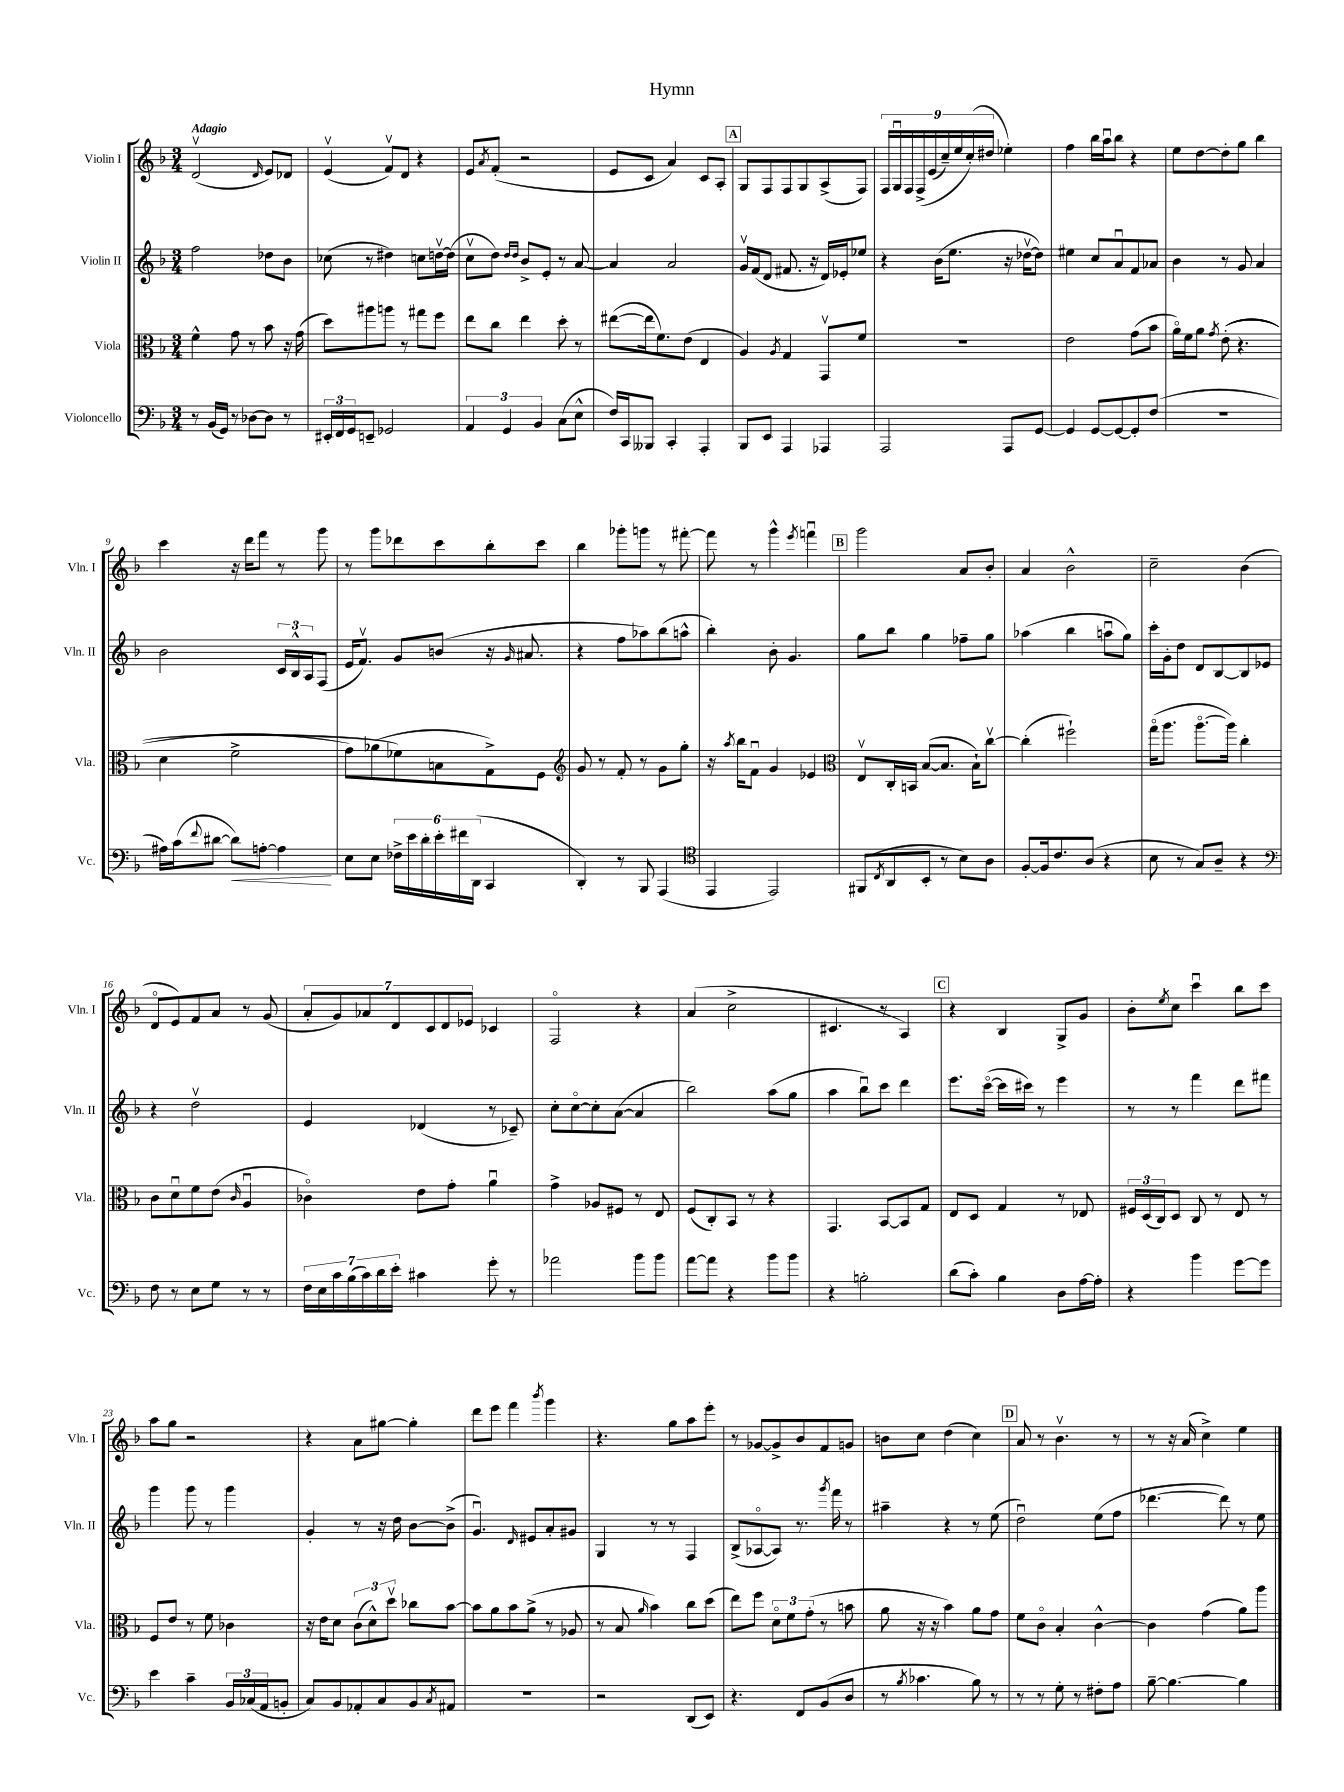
\header { title = "Hymn" }
<<
\new StaffGroup <<
\new Staff = "s0" \with { instrumentName = "Violin I" shortInstrumentName = "Vln. I" } {
    \clef treble \key f \major \numericTimeSignature \time 3/4 \tempo "Adagio"
    d'2\upbow( \grace { d'16 } e'8) des'8 |
    e'4\upbow( f'8\upbow) d'8 r4 |
    e'8 \acciaccatura { a'8 } f'8-.( r2 |
    e'8 c'8 a'4) c'8 a8-. |
    \mark \markup { \box "A" } g8 f8 f8 g8 a8->( f8) |
    \tuplet 9/8 { f16 g16\downbow f16 f16->\( e'16( c''16--) e''16 c''16-.(\) dis''16 } ees''4-.) |
    f''4 bes''16 a''16\downbow bes''8 r4 |
    e''8 d''8~ d''8-. g''8 bes''4 |
    c'''4 r16 d'''16 f'''8 r8 g'''8 |
    r8 g'''8 des'''8 c'''8 bes''8-. c'''8 |
    bes''4 ges'''8-. g'''8 r8 fis'''8~-. |
    fis'''8 r8 g'''4-^ \acciaccatura { e'''8 } f'''4\downbow |
    \mark \markup { \box "B" } g'''2 a'8 bes'8-. |
    a'4 bes'2-^ |
    c''2-- bes'4( |
    d'8\flageolet e'8) f'8 a'8 r8 g'8( |
    \tuplet 7/4 { a'8-. g'8) aes'8 d'8 c'8 d'8 ees'8 } ces'4 |
    f2\flageolet r4 |
    a'4( c''2-> |
    cis'4. r8 a4) |
    \mark \markup { \box "C" } r4 bes4 g8-> g'8 |
    bes'8-. \acciaccatura { e''8 } c''8 c'''4\downbow bes''8 c'''8 |
    a''8 g''8 r2 |
    r4 a'8 gis''8~ gis''4-. |
    d'''8 e'''8 f'''4 \acciaccatura { bes'''8 } g'''4 |
    r4. g''8 a''8 e'''8-. |
    r8 ges'8~ ges'8-> bes'8 f'8 g'8 |
    b'8 c''8 d''4( c''4) |
    \mark \markup { \box "D" } a'8 r8 bes'4.\upbow r8 |
    r8 r16 a'16( c''4->) e''4 \bar "|." |
}
\new Staff = "s1" \with { instrumentName = "Violin II" shortInstrumentName = "Vln. II" } {
    \clef treble \key f \major \numericTimeSignature \time 3/4
    f''2 des''8 bes'8 |
    ces''8( r8 dis''4) c''8 d''16~\upbow d''16( |
    c''8\upbow d''8) \grace { d''16 d''16 } bes'8-> e'8-. r8 a'8~ |
    a'4 a'2 |
    \mark \markup { \box "A" } g'16\upbow f'16( d'8 fis'8. r16 d'16) ees'16-. ees''8 |
    r4 bes'16( e''8. r16 des''16~\upbow des''8) |
    eis''4 c''8 a'8\downbow f'8 aes'8 |
    bes'4 r8 g'8 a'4 |
    bes'2 \tuplet 3/2 { c'16 bes16-^ a16 } f8( |
    e'16 f'8.\upbow) g'8 b'8( r16 \grace { g'16 } ais'8. |
    r4 f''8 aes''8) bes''8( a''8-^ |
    bes''4-.) bes'8-. g'4. |
    \mark \markup { \box "B" } g''8 bes''8 g''4 fes''8-- g''8 |
    aes''4( bes''4 a''8\downbow g''8) |
    c'''16-. g'16-. d''8 d'8 bes8~ bes8 ees'8 |
    r4 d''2\upbow |
    e'4 des'4( r8 ces'8--) |
    c''8-. c''8~\flageolet c''8-. a'8~( a'4 |
    bes''2) a''8( g''8 |
    a''4 bes''8\downbow) c'''8 d'''4 |
    \mark \markup { \box "C" } e'''8. c'''16~\flageolet( c'''16 cis'''16) r8 e'''4 |
    r8 r8 f'''4 d'''8 fis'''8 |
    g'''4 g'''8 r8 g'''4 |
    g'4-. r8 r16 d''16 bes'8~ bes'8->( |
    g'4.\downbow) \grace { d'16 } eis'8 a'8-. gis'8 |
    g4 r8 r8 f4 |
    bes8->( aes8~\flageolet aes8) r8. \acciaccatura { g'''8 } f'''16 r8 |
    ais''4-- r4 r8 e''8( |
    \mark \markup { \box "D" } d''2\downbow) e''8( f''8 |
    des'''4.~ des'''8) r8 e''8 \bar "|." |
}
\new Staff = "s2" \with { instrumentName = "Viola" shortInstrumentName = "Vla." } {
    \clef alto \key f \major \numericTimeSignature \time 3/4
    f'4-^ g'8 r8 bes'8 r16 g'16( |
    d''8) ais''8 a''8 r8 gis''8 f''8 |
    e''8 c''8 e''4 d''8-. r8 |
    eis''8~( eis''16 f'8.) e'8( e4 |
    \mark \markup { \box "A" } a4) \acciaccatura { a8 } g4 g,8\upbow f'8 |
    R2. |
    e'2 g'8( bes'8 |
    a'16\flageolet) f'16 a'8 \acciaccatura { g'8 } e'8-.(\( r4. |
    d'4 f'2-> |
    g'8) aes'8( fes'8\) b8 g8->) f8 |
    \clef treble g'8 r8 f'8-. r8 g'8 g''8-. |
    r16 \acciaccatura { a''8 } bes''16 f'8\downbow g'4 ees'4 |
    \mark \markup { \box "B" } \clef alto e8\upbow c16-. b,16 bes8~( bes8. bes16-!) c''8~\upbow |
    c''4-.( fis''2-!) |
    g''16\flageolet( a''8. a''8.~\flageolet a''16) c''4-. |
    c'8 d'8\downbow f'8 e'8( \grace { c'16 } a4\downbow |
    ces'4\flageolet) e'8 g'8-. a'4\downbow |
    g'4-> aes8 fis8 r8 e8 |
    f8( c8-.) bes,8 r8 r4 |
    g,4. bes,8~ bes,8 g8 |
    \mark \markup { \box "C" } e8 d8 g4 r8 ees8 |
    \tuplet 3/2 { fis16 d16( c16) } d8 c8 r8 e8 r8 |
    f8 e'8 r8 f'8 ces'4 |
    r16 e'16 d'8 \tuplet 3/2 { c'8( d'8-^) d''8\upbow } ces''8 bes'8~ |
    bes'8 a'8 bes'8 a'8->( r8 aes8 |
    r8 bes8 \grace { a'16 } bes'4) c''8 d''8( |
    e''8) f''8 \tuplet 3/2 { d'8\flageolet f'8 g'8-.( } r8 b'8 |
    a'8 r16 r16 bes'4) a'8 g'8 |
    \mark \markup { \box "D" } f'8 c'8\flageolet bes4-. c'4~-^ |
    c'4 g'4( a'8) a''8 \bar "|." |
}
\new Staff = "s3" \with { instrumentName = "Violoncello" shortInstrumentName = "Vc." } {
    \clef bass \key f \major \numericTimeSignature \time 3/4
    r8 bes,16( g,16) r8 des8~ des8 r8 |
    \tuplet 3/2 { eis,16-. f,16 g,16 } e,8-- ges,2 |
    \tuplet 3/2 { a,4 g,4 bes,4 } c8( e8-^ |
    f16) c,16 beses,,8 c,4-. a,,4-. |
    \mark \markup { \box "A" } bes,,8 e,8 a,,4 aes,,4 |
    a,,2 a,,8 g,8~ |
    g,4 g,8~ g,8~ g,8-. f8( |
    R2. |
    ais16) c'16( \appoggiatura { f'8 } dis'8~ dis'8\<) a8~-. a4\! |
    e8 e8 \tuplet 6/4 { fes16-> e'16 d'16-. e'16-. fis'16 d,16( } c,4 |
    d,4-.) r8 bes,,8 a,,4( |
    \clef tenor e,4 e,2) |
    \mark \markup { \box "B" } fis,8( \acciaccatura { c8 } a,8 bes,8-. r8 bes8) a8 |
    f8~-. f16 c'8. a8( r4 |
    bes8 r8 g8) a8-- r4 |
    \clef bass f8 r8 e8 g8 r8 r8 |
    \tuplet 7/4 { f16 e16 c'16 bes16( c'16) d'16 e'16-. } cis'4 g'8-. r8 |
    aes'2 bes'8 bes'8 |
    a'8~ a'8 r4 bes'8 bes'8 |
    r4 b2-. |
    \mark \markup { \box "C" } d'8( c'8-.) bes4 d8 a16~ a16-. |
    r4 bes'4 g'8~ g'8 |
    e'4 c'4-- \tuplet 3/2 { bes,16 ces16( a,16 } b,8-. |
    c8) bes,8 aes,8-. c8 bes,8 \acciaccatura { c8 } ais,8 |
    R2. |
    r2 d,8( e,8) |
    r4. f,8 bes,8( d8 |
    r8 \acciaccatura { bes8 } ces'4. bes8) r8 |
    \mark \markup { \box "D" } r8 r8 g8-. r8 fis8-. a8 |
    bes8~-- bes4.~ bes4 \bar "|." |
}
>>
>>
